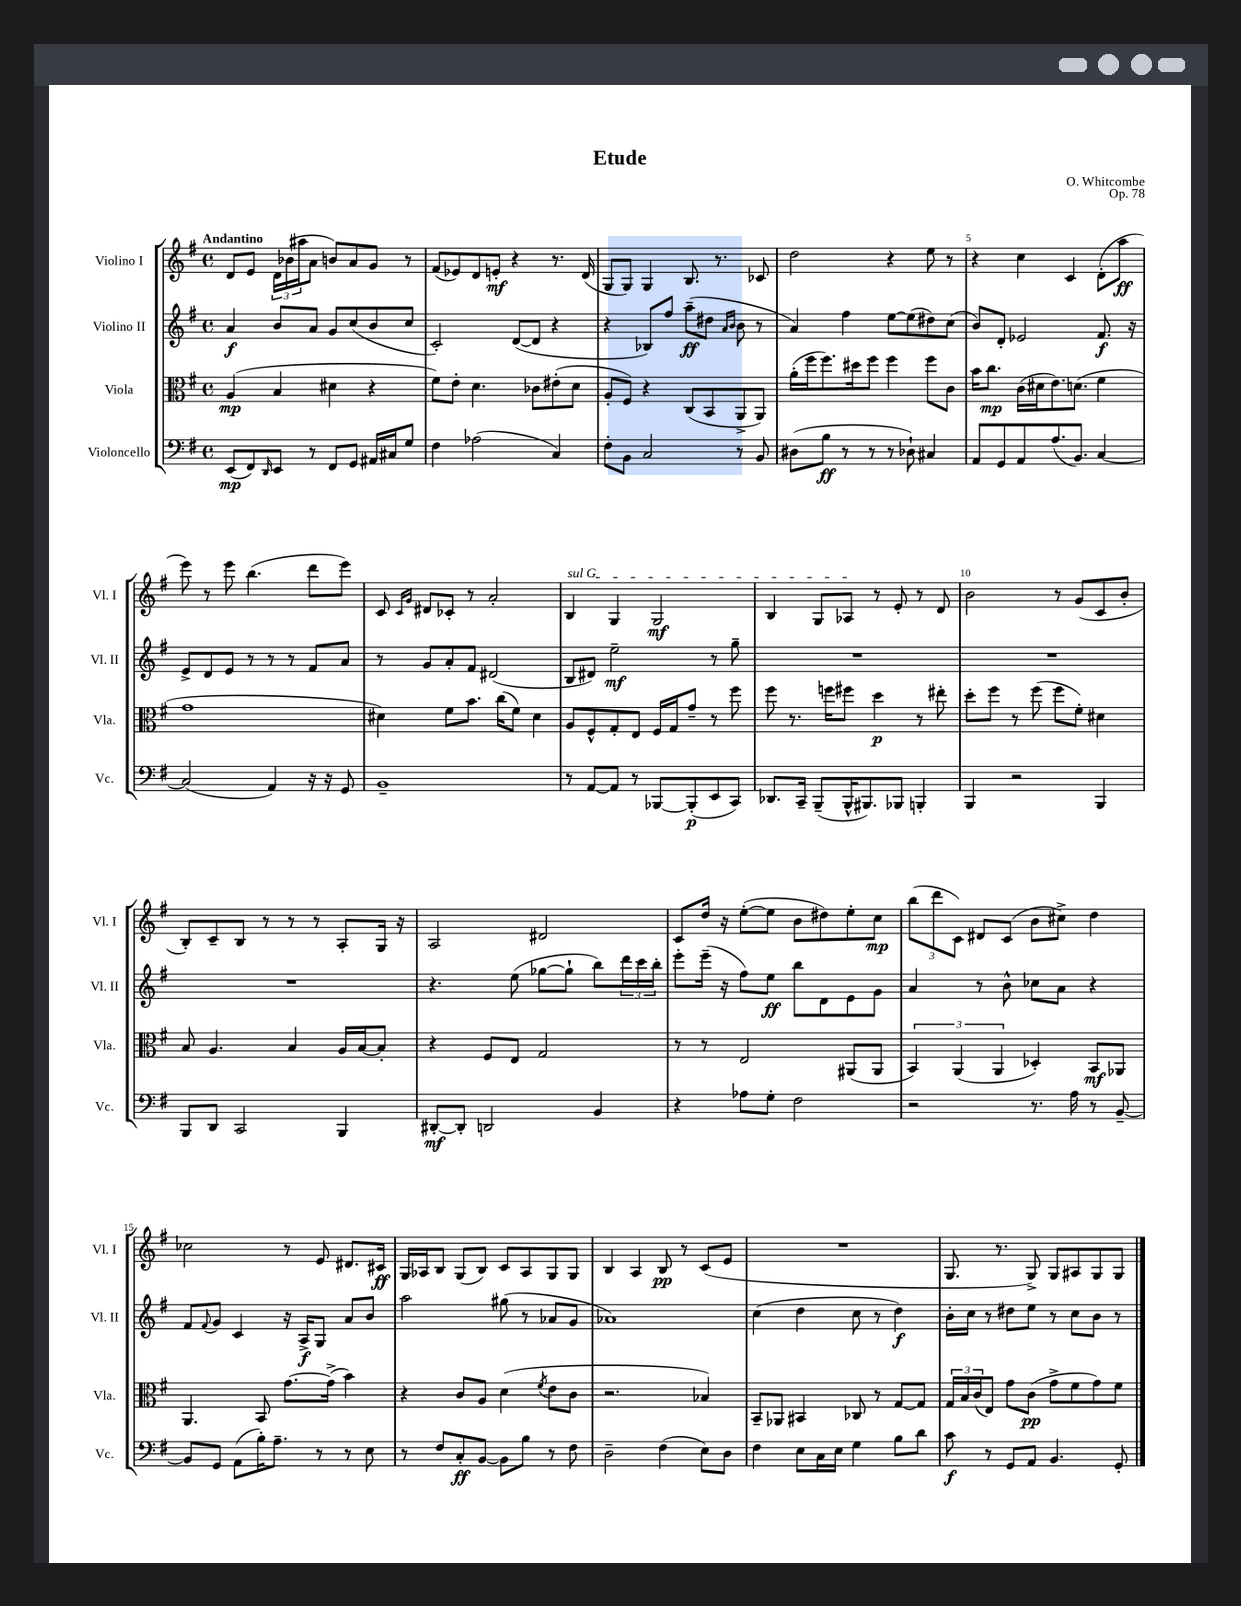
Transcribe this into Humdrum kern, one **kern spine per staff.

**kern	**kern	**kern	**kern
*staff4	*staff3	*staff2	*staff1
*clefF4	*clefC3	*clefG2	*clefG2
*k[f#]	*k[f#]	*k[f#]	*k[f#]
*M4/4	*M4/4	*M4/4	*M4/4
*met(c)	*met(c)	*met(c)	*met(c)
(8EE/L	(4A/	4a/	8d/L
8FF#/)	.	.	8e/J
16qqDD/	.	.	.
8EE/J	4B/	8b/L	24d\LL
.	.	.	(24b-\
.	.	.	24aa#\J
8r	.	8a/J	8a\J
8FF#/L	4d#\	8g/L	8b/L)
8GG/J	.	(8cc/	8a/
16AA#/LL	4r	8b/	8g/J
16C#/J	.	.	.
8G/J	.	8cc/J	8r
=	=	=	=
4F#\	8f#\L)	2c'/)	(8f#/L
.	8e'\J	.	8e-/)
(2A-\	4.d\	.	8d/
.	.	.	8e'/J
.	.	([8d/L	4r
.	8c-\L	8d/]J	.
4C/)	(8e#'\	4r	8.r
.	8d\J	.	.
.	.	.	(16d/
=	=	=	=
8F#'\L	8A'/L	4r	8G/L
8BB\J	8F#/J)	.	8G/J)
2C/	4r	8B-/L)	4G/
.	.	8ff#/J	.
.	(8C/L	(8aa~\L	8.B/
.	8BB/	8dd#\J	.
.	.	.	8.r
.	.	16qqa/LL	.
.	.	16qqb/JJ	.
8r	8AA^/	8b\	.
8BB/	8AA/J)	8r	8c-/
=	=	=	=
(8D#\L	(16a'\LL	4a/)	2dd\
.	16ff#\J	.	.
8B\J	8.ff#\)	.	.
8r	.	4ff#\	.
.	16dd#\k	.	.
8r	8ff#\J	.	.
8r	4ff#\	[8ee\L	4r
8D-`\)	.	(8ee\]	.
4C#/	8ff#\L	8dd#\)	8ee\
.	8c\J	(8cc\J	8r
=	=	=	=
8AA/L	16b\LK	8b/L)	4r
.	8.cc\J	.	.
8GG/	.	8d'/J	.
8AA/	(16c\LL	2e-/	4cc\
.	16d#\J	.	.
(8.A/	8.e\)	.	.
.	.	.	4c/
8.BB/J)	(8.d\J	.	.
[4C/	4f#\	8.f#/	(8d'\L
.	.	.	8aa\J
.	.	16r	.
=	=	=	=
(2C/]	1g	8e^/L	8eee\)
.	.	8d/	8r
.	.	8e/J	8eee\
.	.	8r	(4.bb\
4AA/)	.	8r	.
.	.	8r	.
16r	.	8f#/L	8ddd\L
16r	.	.	.
8GG/	.	8a/J	8eee\J)
=	=	=	=
1BB~	4d#\)	8r	8c/
.	.	.	16qqc/LL
.	.	.	16qqg/JJ
.	.	8g/L	8d#/L
.	8f#\L	8a'/	8c-'/J
.	8.b\J	8f#/J	8r
.	.	(2d#/	2a'/
.	(16cc\LK	.	.
.	8f#\J)	.	.
.	4d#\	.	.
=	=	=	=
8r	8A/L	8B/L	4B/
[8AA/L	8F#^^/	8d#/J)	.
8AA/]J	8G'/	2ee~\	4G/
8r	8E/J	.	.
[8BBB-/L	16F#/LL	.	2G/
.	16G/J	.	.
(8BBB-'/]	8g~/J	.	.
8EE/	8r	8r	.
8CC/J)	8ff#\	8gg~\	.
=	=	=	=
8.DD-/L	8ff#\	1r	4B/
.	8.r	.	.
16CC~/Jk	.	.	.
(8BBB~/L	.	.	8G/L
.	16ff\LK	.	.
16BBB^^/K	8ff#\J	.	8A-/J
8.BBB#/)	.	.	.
.	4dd\	.	8r
8BBB-/J	.	.	8e'/
4BBB'/	8r	.	8r
.	8ee#'\	.	8d/
=	=	=	=
4BBB/	8dd'\L	1r	2b\
.	8ff#\J	.	.
2r	8r	.	.
.	(8ff#\	.	.
.	8ff#\L	.	8r
.	8f#'\J)	.	(8g/L
4BBB/	4d#\	.	8c/
.	.	.	8b'/J
=	=	=	=
8BBB/L	8B/	1r	8B'/L)
8DD/J	4.A/	.	8c~/
2CC/	.	.	8B/J
.	.	.	8r
.	4B/	.	8r
.	.	.	8r
4BBB/	16A/LL	.	8A'/L
.	[16B/J	.	.
.	8B'/]J	.	16G/Jk
.	.	.	16r
=	=	=	=
[8DD#'/L	4r	4.r	2A/
8DD#'/]J	.	.	.
2DD/	8F#/L	.	.
.	8E/J	(8ee\	.
.	2G/	[8gg-\L	2d#/
.	.	8gg-`\]J	.
4BB/	.	8bb\L)	.
.	.	24ddd\L	.
.	.	24ccc\	.
.	.	24bb'\JJ	.
=	=	=	=
4r	8r	8eee'\L	8c/L
.	8r	(16eee~\Jk	16dd/Jk
.	.	16r	16r
8A-\L	2E/	8ff#\L)	([8ee'\L
8G'\J	.	8ee\J	8ee\]J
2F#\	.	8bb\L	8b\L
.	.	8d\	8dd#\)
.	(8AA#/L	8e\	8ee'\
.	8AA#/J	8g\J	8cc\J
=	=	=	=
2r	6BB/)	4a/	(12bb\L
.	.	.	12ddd\
.	(6AA/	.	12c\J)
.	.	8r	8d#/L
.	6AA/	.	.
.	.	8b^^\	(8c/J
8.r	4D-'/)	8cc-\L	8b\L
.	.	8a\J	8cc#^\J)
16A\	.	.	.
8r	8BB/L	4r	4dd\
[8BB~/	8AA-/J	.	.
=	=	=	=
8BB/]L	4.AA/	8f#/L	2cc-\
.	.	8qqf#/	.
8GG/J	.	8g/J	.
(8AA\L	.	4c/	.
16B'\K)	8BB/	.	.
8.A~\J	.	.	.
.	[8.g\L	16r	8r
.	.	16A^/LK	.
8r	.	8G/J	8e/
.	(16g^\]Jk	.	.
8r	4b\)	8a/L	8.d#/L
8E\	.	8b/J	.
.	.	.	16c#/Jk
=	=	=	=
8r	4r	2aa\	16G/LL
.	.	.	16A-/J
8F#/L	.	.	8B/J
8C'/	8c/L	.	(8G/L
[8BB/J	8A/J	.	8B/J)
8BB\]L	(4d\	(8gg#\	8c/L
8B\J	.	8r	8A-/
.	8qf#/	.	.
8r	8e\L	8a-/L	8G/
8F#\	8c\J	8g/J	8G/J
=	=	=	=
2D~\	2.r	1a-)	4B/
.	.	.	4A/
(4F#\	.	.	8B/
.	.	.	8r
8E\L)	4B-/)	.	(8c/L
8D\J	.	.	8e/J
=	=	=	=
4F#\	8BB~/L	(4cc\	1r
.	8AA-/J	.	.
8E\L	4BB#/	4dd\	.
16C\L	.	.	.
16E\JJ	.	.	.
4G\	8C-/	8cc\	.
.	8r	8r	.
8B\L	[8G/L	4dd\)	.
8d\J	8G/]J	.	.
=	=	=	=
8c\	24G/LL	16b'\LL	8.G/
.	24B/	.	.
.	.	16cc\JJ	.
.	(24c/J	.	.
8r	8E/J)	8r	.
.	.	.	8.r
8GG/L	8g\L	8dd#\L	.
8AA/J	(8c\J	8ee\J	8G^/)
4.BB/	8g^\L	8r	8G/L
.	8f#\	8cc\L	8A#/
.	8g\)	8b\J	8G/
8GG'/	8f#\J	8r	8G/J
==	==	==	==
*-	*-	*-	*-
